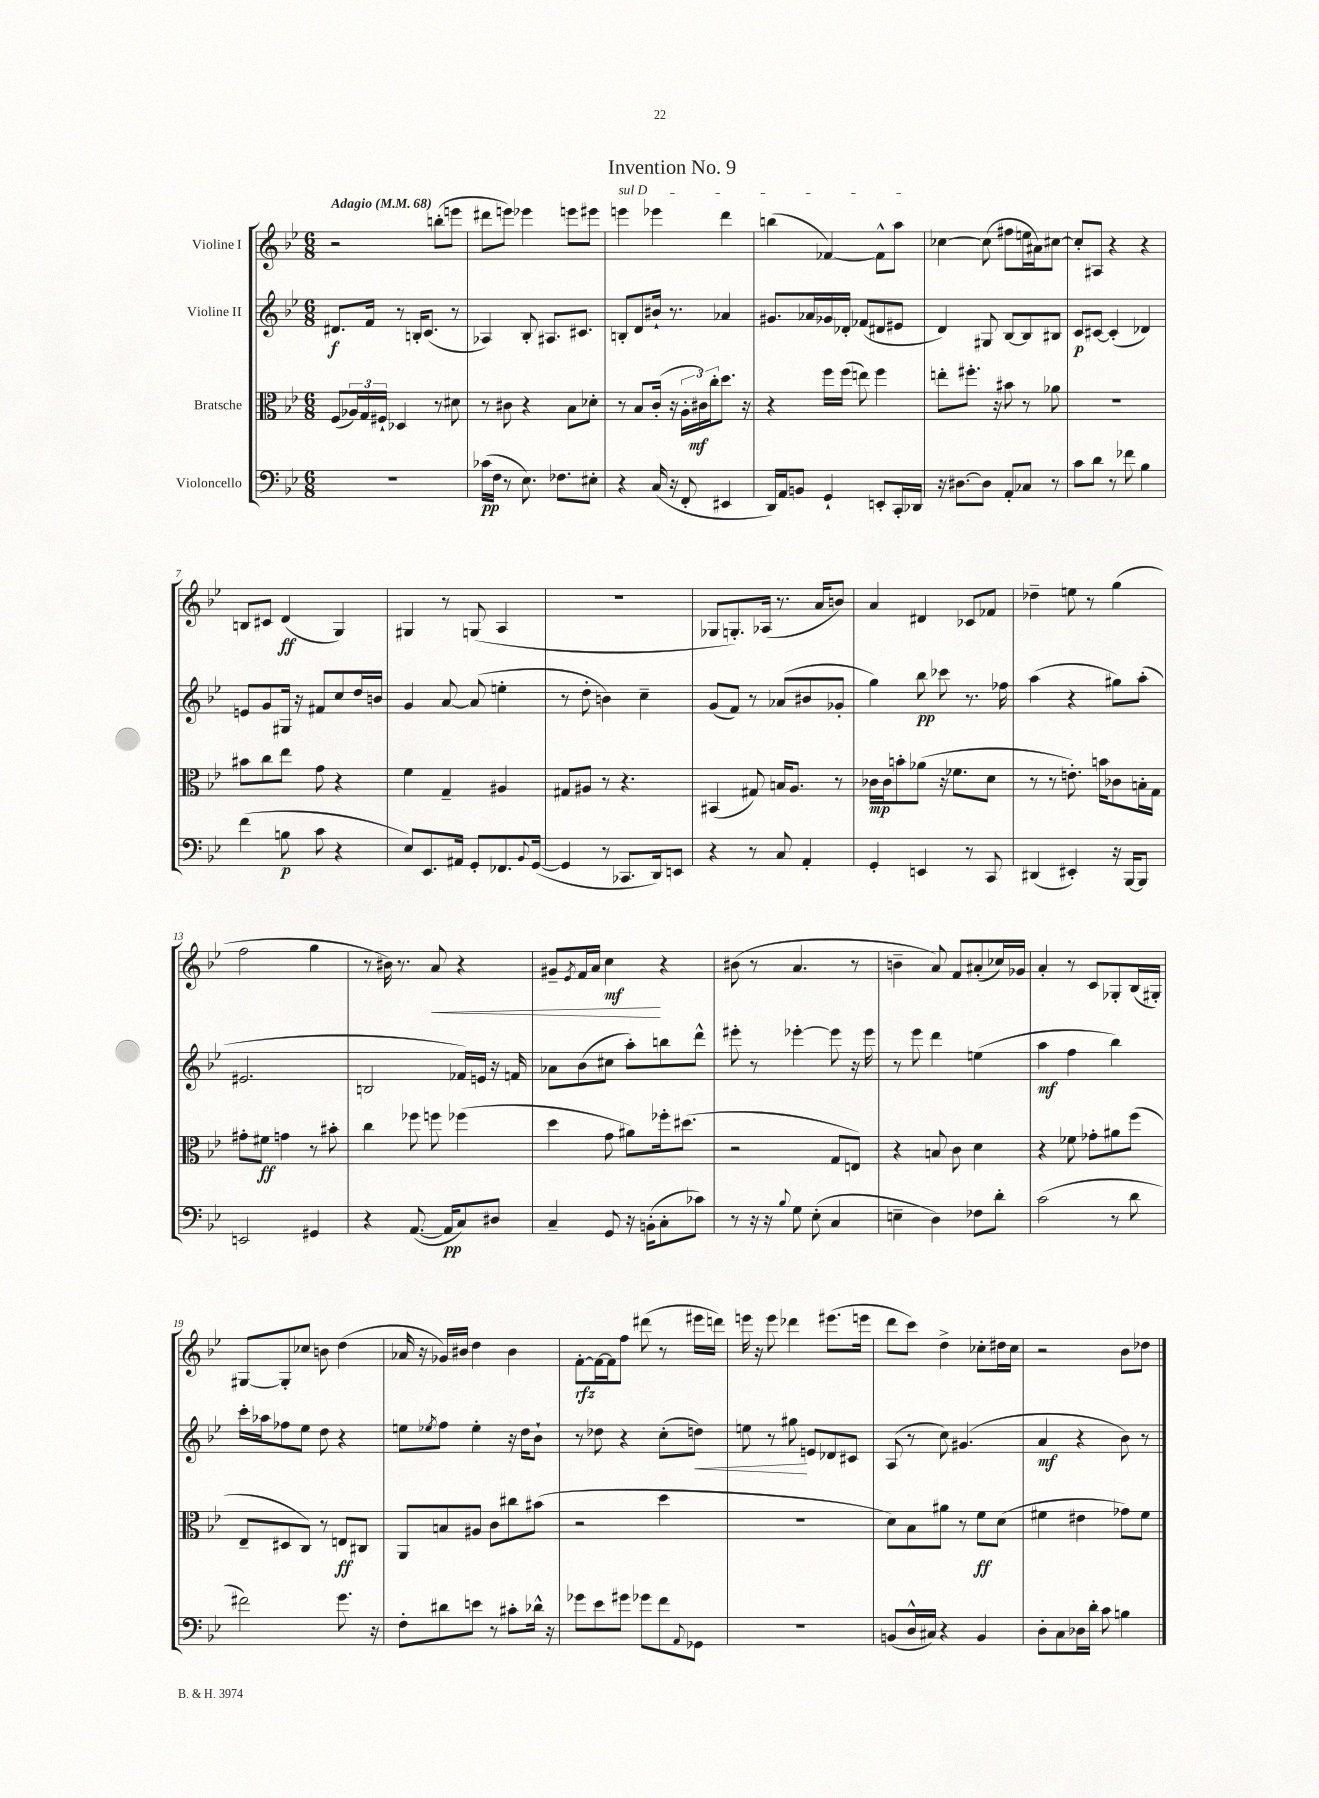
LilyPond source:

\header { title = "Invention No. 9" }
<<
\new StaffGroup <<
\new Staff = "s0" \with { instrumentName = "Violine I" } {
    \clef treble \key bes \major \numericTimeSignature \time 6/8 \tempo "Adagio" 4 = 68
    r2 b''8-.( e'''8 |
    dis'''8 e'''8) ees'''4 e'''8 eis'''8 |
    \once \override TextSpanner.bound-details.left.text = \markup { \italic "sul D" } e'''4\startTextSpan ees'''4 d'''4 |
    b''4( fes'4~) fes'8-^ a''8\stopTextSpan |
    ces''4~ ces''8( fis''8 e''16 ais'16) cis''8~ |
    cis''8-. ais8 r4 r4 |
    b8 cis'8 d'4\ff( g4) |
    gis4 r8 g8( a4 |
    R2. |
    ges8 g8.-.) aes16( r8. a'16 b'8) |
    a'4 dis'4 ces'8 fes'8 |
    des''4-- e''8 r8 g''4( |
    f''2 g''4 |
    r8 bis'16) r8. a'8\< r4 |
    gis'8-- \acciaccatura { ees'8 } f'16 a'16 c''4\mf\! r4 |
    bis'8( r8 a'4. r8 |
    b'4-- a'8) f'8 ais'8-.( ces''16) ges'16 |
    a'4-. r8 c'8 ges8-. bes16( gis16-.) |
    gis8~ gis8-. ces''8 b'8 d''4( |
    aes'16 r16 ges'16) bis'16 d''4 bis'4 |
    f'8~-.\rfz f'16~ f'16 f''8 dis'''8( r8 eis'''16 d'''16) |
    e'''16 r16 e'''8 des'''4 eis'''8.( e'''16 |
    d'''8 c'''8) d''4-> ces''8-. dis''16 ces''16 |
    r2 bes'8 des''8 \bar "|." |
}
\new Staff = "s1" \with { instrumentName = "Violine II" } {
    \clef treble \key bes \major \numericTimeSignature \time 6/8
    dis'8.\f f'16 r8 b16-. c'8.( r8 |
    aes4) bes8-. ais8. cis'8. |
    b8-. d'8 bis'16-! r8. aes'4 |
    gis'8. aes'16 ges'16 des'16-. fes'8( dis'8 eis'8 |
    d'4) gis8 bes8~ bes8 bis8 |
    c'8\p cis'8~ cis'4-.( des'4) |
    e'8 g'8 gis16 r16 fis'8 c''8 d''16 b'16 |
    g'4 a'8~ a'8( e''4-. |
    r8 d''8-. b'4) c''4-- |
    g'8( f'8) r8 aes'8( bis'8 ges'8-. |
    g''4) bes''8\pp ces'''8 r8. fes''16 |
    a''4( r4 gis''8) a''8-.( |
    eis'2. |
    b2 fes'16) e'16 r16 f'16 |
    aes'8 bes'8( cis''8 a''8-.) b''8 d'''8-^ |
    eis'''8-. r8 ees'''4~-. ees'''8 r16 ees'''16 |
    r8 ees'''8 d'''4 e''4( |
    a''4\mf f''4 bes''4) |
    c'''16-. aes''16 fes''8 ees''8 d''8 r4 |
    e''8 \acciaccatura { ees''8 } f''8 ees''4-. r16 d''16 bes'8-! |
    r8 des''8 r4 c''8-.( d''8\<) |
    e''8 r8 gis''8\! e'8 des'8 cis'8 |
    a8( r8 c''8) gis'4.( |
    a'4\mf r4 bes'8) r8 \bar "|." |
}
\new Staff = "s2" \with { instrumentName = "Bratsche" } {
    \clef alto \key bes \major \numericTimeSignature \time 6/8
    f8( \tuplet 3/2 { aes16) g16 fis16-! } des4 r8 dis'8 |
    r8 cis'8 r4 bes8 des'8-. |
    r8 bes8 c'16-.( r16 \tuplet 3/2 { a16-. cis'16\mf) c''16-. } d''8. r16 |
    r4 f''16 f''16( e''8) f''4 |
    e''8-. fis''8.-. r16 bis'8 r8 aes'8 |
    R2. |
    bis'8 c''8 ees''8 g'8 r4 |
    f'4 g4-- ais4 |
    gis8 ais8 r8 r4. |
    bis,4( gis8) b16 a8. r8 |
    ces'16\mp ces'16 b'8-. aes'8( r16 fes'8. d'8 |
    r8 r8 e'8.-.) b'16 ces'8 b16-. g16 |
    gis'8-. fis'8\ff g'4 r8 bis'8-. |
    c''4 fes''8 f''8 fes''4( |
    d''4 g'8 ais'8) fes''16-. dis''8.( |
    r2 g8 e8) |
    r4 b8 c'8 d'4 |
    r4 fes'8 ges'8-. ais'8 f''8( |
    ees8-- dis8 c8) r8 e8\ff cis8 |
    a,8 b8 ais8 c'8 cis''8 bis'8( |
    r2 d''4 |
    R2. |
    d'8) bes8 ais'8 r8 f'8\ff d'8( |
    fis'4 eis'4 ges'8) fis'8 \bar "|." |
}
\new Staff = "s3" \with { instrumentName = "Violoncello" } {
    \clef bass \key bes \major \numericTimeSignature \time 6/8
    r2. |
    ces'16\pp( f16 r8 ees8.) fes8. eis8-. |
    r4 c16( r16 f,8-. eis,4 |
    d,16) a,16 b,8 g,4-! e,8-. c,16-. des,16 |
    r16 dis8.~ dis8 a,8-. ces8 r8 |
    c'8 d'8 r8 fes'8 bes4 |
    f'4( b8\p c'8 r4 |
    ees8) ees,8. ais,16 g,8-. fes,8. \appoggiatura { bes,8 } g,16~( |
    g,4 r8 ces,8. d,16) e,8 |
    r4 r8 c8 a,4-. |
    g,4-. e,4 r8 c,8 |
    dis,4( eis,4-.) r16 bes,,16~ bes,,8 |
    e,2 gis,4 |
    r4 a,8.~( a,16\pp c8) dis8 |
    c4-- g,8 r16 b,16-.( c8-. ces'8) |
    r8 r16 r16 \appoggiatura { bes8 } g8 ees8-.( c4 |
    e4-- d4) fes8 d'8-. |
    c'2( r8 d'8 |
    fis'2) g'8. r16 |
    f8-. dis'8 e'8 r8 cis'8-. des'16-^ r16 |
    ges'8 ees'8 gis'8 ges'8 f'8 \appoggiatura { a,8 } ges,8 |
    R2. |
    b,8( d16-^ cis16) r4 b,4 |
    d8-. c8 des16 d'16-. c'8 b4 \bar "|." |
}
>>
>>
